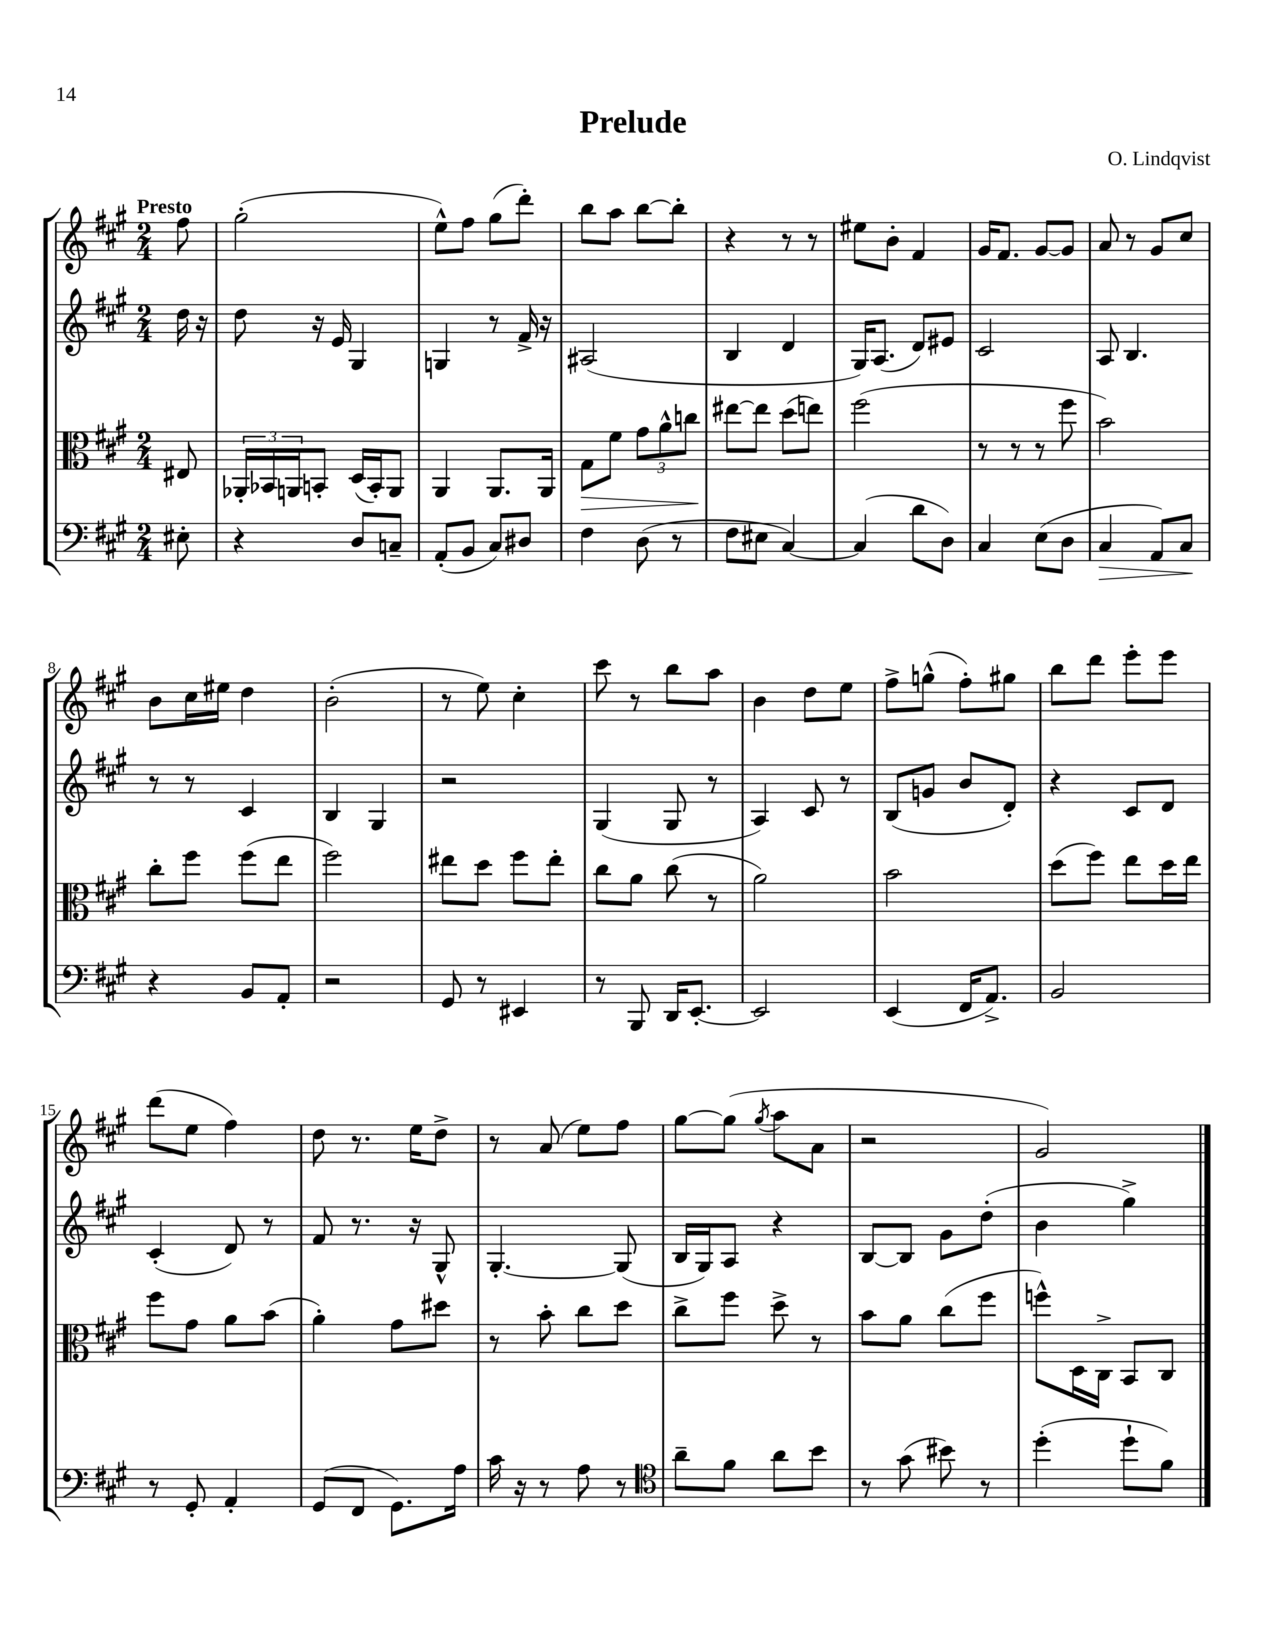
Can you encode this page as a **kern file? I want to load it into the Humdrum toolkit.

**kern	**kern	**kern	**kern
*staff4	*staff3	*staff2	*staff1
*clefF4	*clefC3	*clefG2	*clefG2
*k[f#c#g#]	*k[f#c#g#]	*k[f#c#g#]	*k[f#c#g#]
*M2/4	*M2/4	*M2/4	*M2/4
8E#'\	8E#/	16dd\	8ff#\
.	.	16r	.
=	=	=	=
4r	24AA-'/LL	8dd\	(2gg#'\
.	24BB-/	.	.
.	24AA/J	.	.
.	8BB'/J	16r	.
.	.	16e/	.
8D/L	(16D/LL	4G#/	.
.	16BB'/J)	.	.
8C~/J	8AA/J	.	.
=	=	=	=
(8AA'/L	4AA/	4G/	8ee^^\L)
8BB/J	.	.	8ff#\J
8C#/L)	8.AA/L	8r	(8gg#\L
8D#/J	.	16f#^/	8ddd'\J)
.	16AA/Jk	16r	.
=	=	=	=
4F#\	8G#\L	(2A#/	8bb\L
.	8f#\J	.	8aa\J
(8D\	12g#\L	.	[8bb\L
.	12a^^\	.	.
8r	.	.	8bb'\]J
.	12cc\J	.	.
=	=	=	=
8F#\L	[8ee#\L	4B/	4r
8E#\J	8ee#\]J	.	.
[4C#/)	(8dd\L	4d/	8r
.	8ee\J)	.	8r
=	=	=	=
(4C#/]	(2ff#\	16G#/LK)	8ee#\L
.	.	(8.A/J	.
.	.	.	8b'\J
8d\L	.	8d/L)	4f#/
8D\J)	.	8e#/J	.
=	=	=	=
4C#/	8r	2c#/	16g#/LK
.	.	.	8.f#/J
.	8r	.	.
(8E\L	8r	.	[8g#/L
8D\J	8ff#\	.	8g#/]J
=	=	=	=
4C#/	2b\)	8A/	8a/
.	.	4.B/	8r
8AA/L)	.	.	8g#/L
8C#/J	.	.	8cc#/J
=	=	=	=
4r	8cc#'\L	8r	8b\L
.	8ff#\J	8r	16cc#\L
.	.	.	16ee#\JJ
8BB/L	(8ff#\L	4c#/	4dd\
8AA'/J	8ee\J	.	.
=	=	=	=
2r	2ff#\)	4B/	(2b'\
.	.	4G#/	.
=	=	=	=
8GG#/	8ee#\L	2r	8r
8r	8dd\J	.	8ee\)
4EE#/	8ff#\L	.	4cc#'\
.	8ee#'\J	.	.
=	=	=	=
8r	8cc#\L	(4G#/	8ccc#\
8BBB/	8a\J	.	8r
16DD/LK	(8cc#\	8G#/	8bb\L
[8.EE'/J	.	.	.
.	8r	8r	8aa\J
=	=	=	=
2EE/]	2a\)	4A/)	4b\
.	.	8c#/	8dd\L
.	.	8r	8ee\J
=	=	=	=
(4EE/	2b\	(8B/L	8ff#^\L
.	.	8g/J	(8gg^^\J
16FF#/LK	.	8b/L	8ff#'\L)
8.AA^/J)	.	.	.
.	.	8d'/J)	8gg#\J
=	=	=	=
2BB/	(8dd\L	4r	8bb\L
.	8ff#\J)	.	8ddd\J
.	8ee\L	8c#/L	8eee'\L
.	16dd\L	8d/J	8eee\J
.	16ee\JJ	.	.
=	=	=	=
8r	8ff#\L	(4c#'/	(8ddd\L
8GG#'/	8g#\J	.	8ee\J
4AA'/	8a\L	8d/)	4ff#\)
.	(8b\J	8r	.
=	=	=	=
(8GG#/L	4a'\)	8f#/	8dd\
8FF#/J	.	8.r	8.r
8.GG#\L)	8g#\L	.	.
.	.	16r	16ee\LK
.	8dd#\J	8G#^^/	8dd^\J
16A\Jk	.	.	.
=	=	=	=
16c#\	8r	[4.G#'/	8r
16r	.	.	.
8r	8b'\	.	(8a/
8A\	8cc#\L	.	8ee\L)
8r	8dd\J	(8G#/]	8ff#\J
=	=	=	=
*clefC4	*	*	*
8a~\L	8cc#^\L	16B/LL	[8gg#\L
.	.	16G#/J)	.
8f#\J	8ff#\J	8A/J	(8gg#\]J
.	.	.	8qgg#/
8a\L	8dd^\	4r	8aa\L
8b\J	8r	.	8a\J
=	=	=	=
8r	8b\L	[8B/L	2r
(8g#\	8a\J	8B/]J	.
8b#\)	(8cc#\L	8g#\L	.
8r	8ff#\J	(8dd'\J	.
=	=	=	=
(4dd'\	8ff^^\L)	4b\	2g#/)
.	16D\L	.	.
.	16C#^\JJ	.	.
8dd`\L	8BB/L	4gg#^\)	.
8f#\J)	8C#/J	.	.
==	==	==	==
*-	*-	*-	*-
